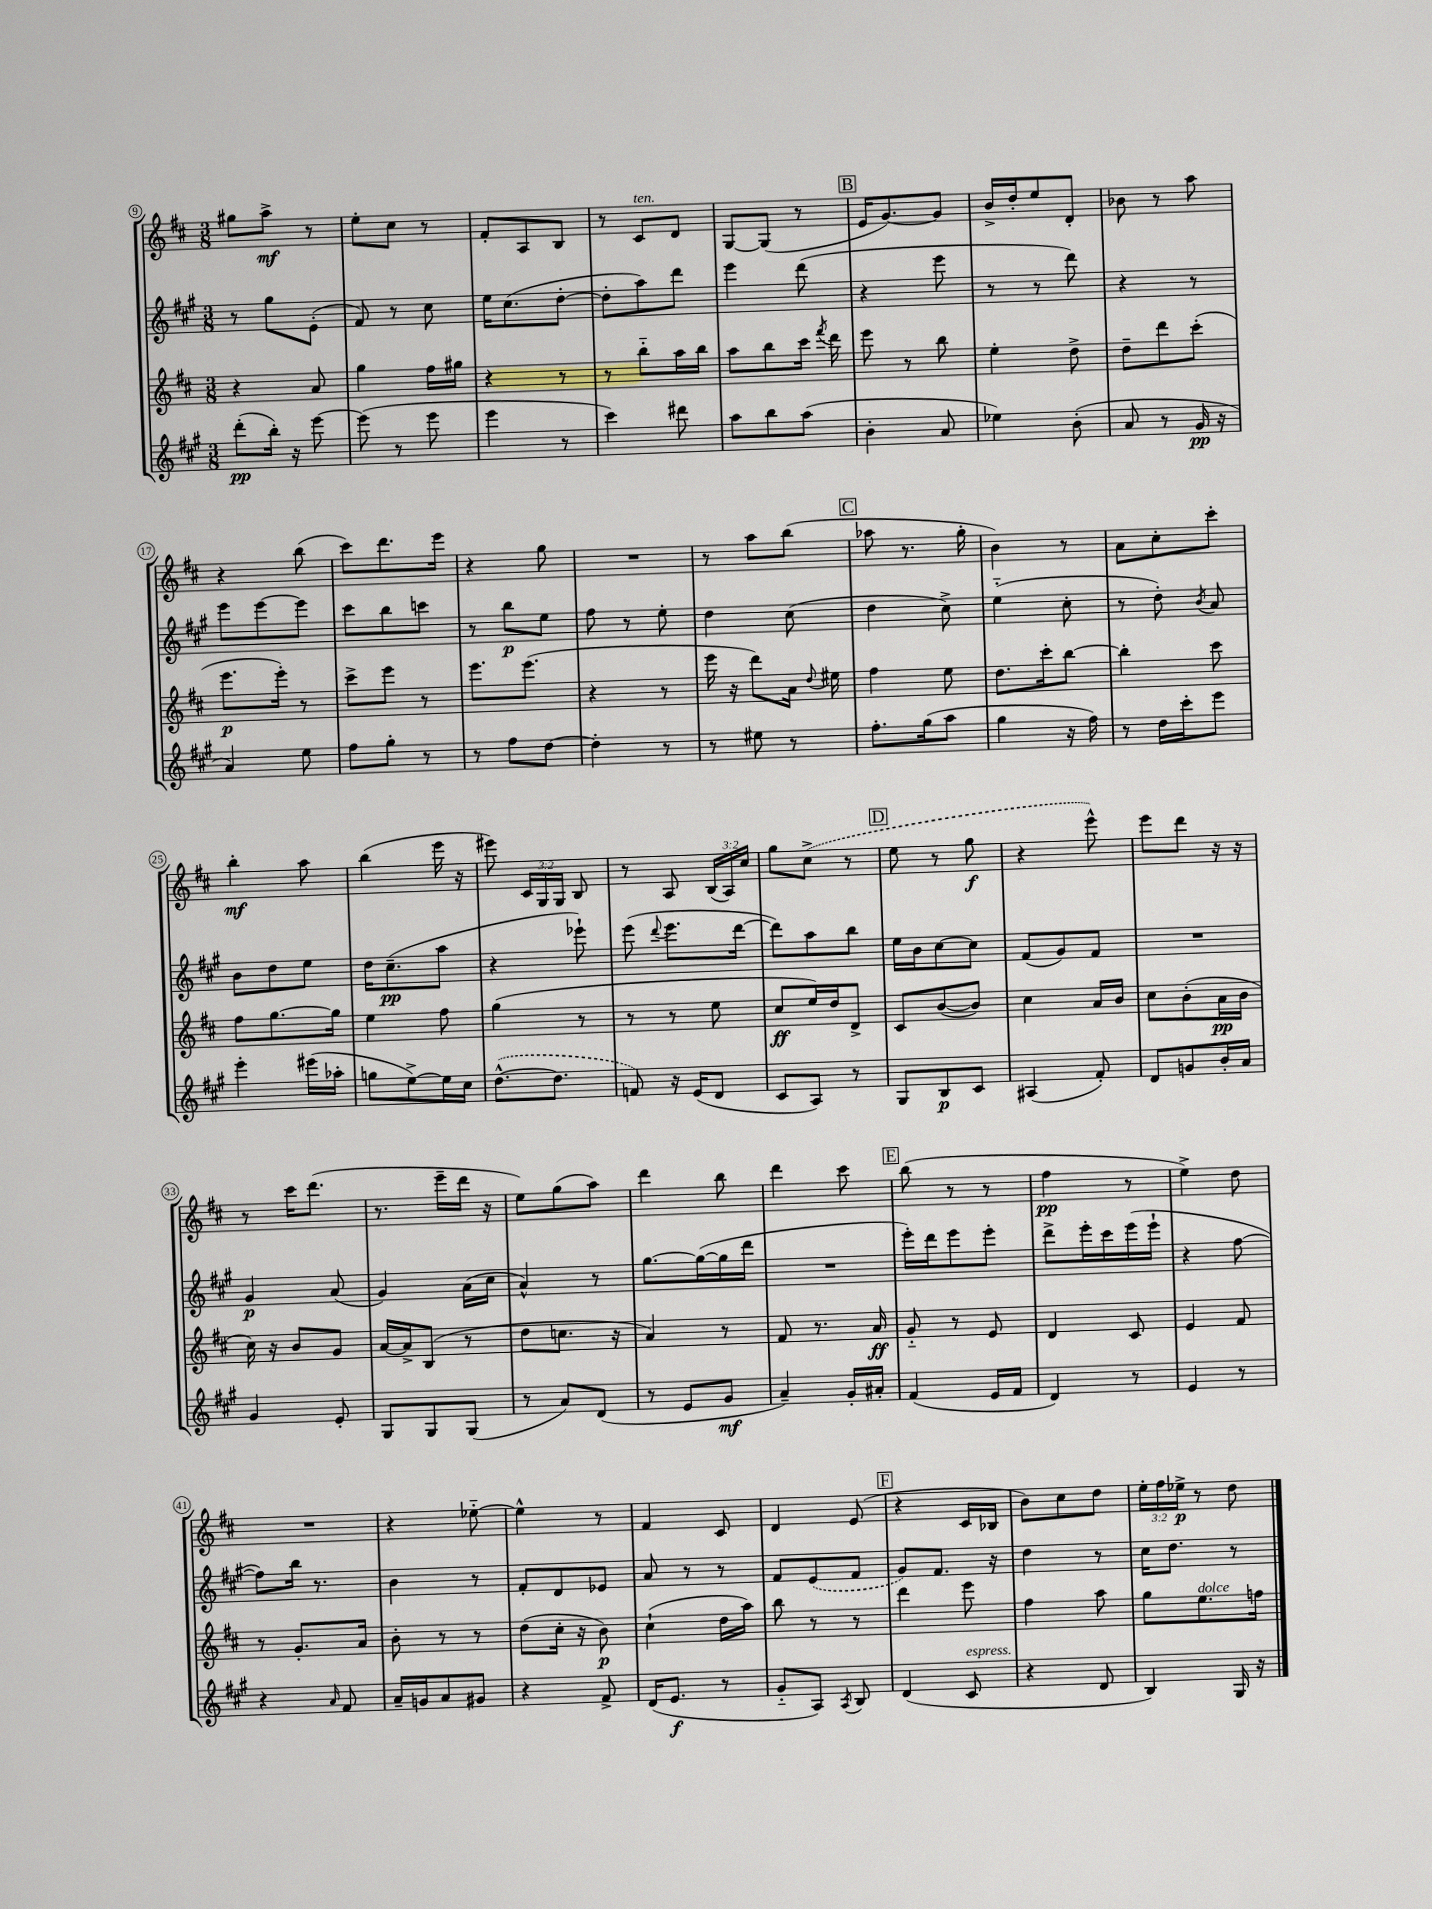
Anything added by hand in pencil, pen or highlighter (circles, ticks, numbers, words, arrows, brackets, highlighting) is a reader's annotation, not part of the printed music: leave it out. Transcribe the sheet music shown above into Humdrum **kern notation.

**kern	**kern	**kern	**kern
*staff4	*staff3	*staff2	*staff1
*clefG2	*clefG2	*clefG2	*clefG2
*k[f#c#g#]	*k[f#c#]	*k[f#c#g#]	*k[f#c#]
*M3/8	*M3/8	*M3/8	*M3/8
(8ddd'	4r	8r	8gg#
16bb')	.	8gg#	8aa^
16r	.	.	.
[8eee	8a	(8e'	8r
=	=	=	=
(8eee]	4gg	8f#)	8ee'
8r	.	8r	8cc#
8eee	16ff#	8cc#	8r
.	16gg#	.	.
=	=	=	=
4eee	4r	16ee	8f#'
.	.	(8.cc#	.
.	.	.	8A
8r	8r	[8dd'	8B
=	=	=	=
4ccc#)	8r	8dd']	8r
.	8bb'~	8aa)	8c#
8ddd#	16aa	8ddd	8d
.	16bb	.	.
=	=	=	=
8aa	8aa	4eee	[8G
8bb	8bb	.	(8G]
(8aa	16ccc#	(8ddd	8r
.	8qfff#	.	.
.	16ddd	.	.
=	=	=	=
4b'	8eee	4r	16e
.	.	.	[8.g)
.	8r	.	.
8a	8bb	8eee	8g]
=	=	=	=
4ee-)	4ee'	8r	16b^
.	.	.	16dd'
.	.	8r	8ee
(8b'	8dd^	8ddd)	8d'
=	=	=	=
8a	8dd~	4r	8b-
8r	8ddd	.	8r
16g#	(8ccc#'	8r	8aa
16r	.	.	.
=	=	=	=
4a)	8.eee	8eee	4r
.	.	[8eee	.
.	16eee')	.	.
8ee	8r	8eee]	(8bb
=	=	=	=
8ff#	8ccc#^	8ccc#	8ccc#)
8gg#'	8eee	8bb	8.ddd
8r	8r	8ccc	.
.	.	.	16eee
=	=	=	=
8r	8.eee	8r	4r
8ff#	.	8bb	.
.	(8.eee	.	.
[8dd	.	8ee	8gg
=	=	=	=
4dd']	4r	8ff#	4.r
.	.	8r	.
8r	8r	8ee'	.
=	=	=	=
8r	16eee	4dd	8r
.	16r	.	.
8ee#	8ddd)	.	8aa
8r	16a	(8cc#	(8bb
.	8qqdd	.	.
.	16ee#	.	.
=	=	=	=
8.ff#'	4ff#	4dd	8aa-
.	.	.	8.r
(16gg#	.	.	.
8aa	8ee	8cc#^)	.
.	.	.	16gg'
=	=	=	=
4gg#	8.dd	(4ee'~	4b)
.	16ccc#'	.	.
16r	[8bb	8cc#'	8r
16ff#)	.	.	.
=	=	=	=
8r	4bb']	8r	8a
16dd	.	8dd')	8cc#'
16ccc#'	.	.	.
.	.	8qb	.
8eee	8ccc#	8a	8ccc#'
=	=	=	=
4eee'	8ff#	8b	4bb'
.	[8.gg	8dd	.
(16eee#	.	8ee	8aa
16aa-'	16gg]	.	.
=	=	=	=
8gg	4ee	16dd	(4bb
.	.	(8.cc#~	.
[8ee^)	.	.	.
16ee]	8ff#	8aa	16eee
16cc#	.	.	16r
=	=	=	=
([8.dd^^	(4gg	4r	8eee#)
.	.	.	24c#
.	.	.	24G
8.dd]	.	.	.
.	.	.	24G
.	8r	8eee-`)	8B
=	=	=	=
8f)	8r	(8eee	8r
.	.	8qqddd	.
16r	8r	8.eee	8A
(16e	.	.	.
8d	8ee	.	(24B
.	.	.	24A)
.	.	[16ddd	.
.	.	.	24cc#
=	=	=	=
8c#	8cc#	8ddd])	8gg
8A)	16ee)	8aa	(8cc#^
.	16dd	.	.
8r	8d^	8bb	8r
=	=	=	=
8G#	8c#	16ee	8ee
.	.	16b	.
8B	([8b	[8cc#	8r
8c#	8b])	8cc#]	8gg
=	=	=	=
(4A#	4cc#	(8f#	4r
.	.	8g#)	.
8f#')	16a	8f#	8eee^^)
.	16b	.	.
=	=	=	=
8d	8cc#	4.r	8eee
8g	(8b'	.	8ddd
16b'	16a	.	16r
16a	16b	.	16r
=	=	=	=
4g#	16cc#)	4g#	8r
.	16r	.	.
.	8b	.	16ccc#
.	.	.	(8.ddd
8e'	8g	(8a	.
=	=	=	=
8G#	[16a	4g#)	8.r
.	16a^]	.	.
8G#	(8B	.	.
.	.	.	16eee~
(8G#	8r	(16a	16ddd
.	.	16cc#	16r
=	=	=	=
8r	8dd	4a^^)	8ee)
8a)	8.cc	.	(8gg
(8d	.	8r	8aa)
.	16r	.	.
=	=	=	=
8r	4a)	[8.gg#	4ddd
8e	.	.	.
.	.	(16gg#_	.
8g#	8r	16gg#]	8bb
.	.	16ddd	.
=	=	=	=
4a~)	8f#	4.r	4ddd
.	8.r	.	.
16g#'	.	.	8ccc#
16a#'	16a	.	.
=	=	=	=
(4f#	8g'~	16eee')	(8bb
.	.	16ddd	.
.	8r	8eee	8r
16e	8e	8eee'	8r
16f#	.	.	.
=	=	=	=
4d)	4d	8ddd^	4ff#
.	.	16eee'	.
.	.	16ccc#	.
8r	8c#	(16eee	8r
.	.	16eee`	.
=	=	=	=
4e	4e	4r	4ee^)
8r	8f#	[8ff#	8dd
=	=	=	=
4r	8r	8ff#])	4.r
.	8.g'	16bb	.
.	.	8.r	.
16qqa	.	.	.
8f#	.	.	.
.	16a	.	.
=	=	=	=
16a~	8b'	4b	4r
16g	.	.	.
8a	8r	.	.
8g#	8r	8r	[8ee-'~
=	=	=	=
4r	(8dd	8f#'	4ee-^^]
.	16cc#'	8d	.
.	16r	.	.
8f#^	8b)	8e-	8r
=	=	=	=
(16d	(4cc#`	8a	4f#
8.e	.	.	.
.	.	8r	.
8r	16dd	8r	8c#
.	16aa)	.	.
=	=	=	=
8g#'~	8bb	8f#	4d
8A)	8r	(8e	.
8qA	.	.	.
8B	8r	8f#	(8e
=	=	=	=
(4d	4ddd	8g#)	4r
.	.	8.f#	.
8c#	8eee	.	16c#
.	.	16r	16B-
=	=	=	=
4r	4ff#	4dd	8b)
.	.	.	8cc#
8d	8aa	8r	8dd
=	=	=	=
4B)	8gg	16cc#	24ee'
.	.	.	24ff#
.	.	8.dd	.
.	.	.	24ee-^
.	8.ee	.	8r
16G#	.	8r	8dd
16r	16ff	.	.
==	==	==	==
*-	*-	*-	*-
